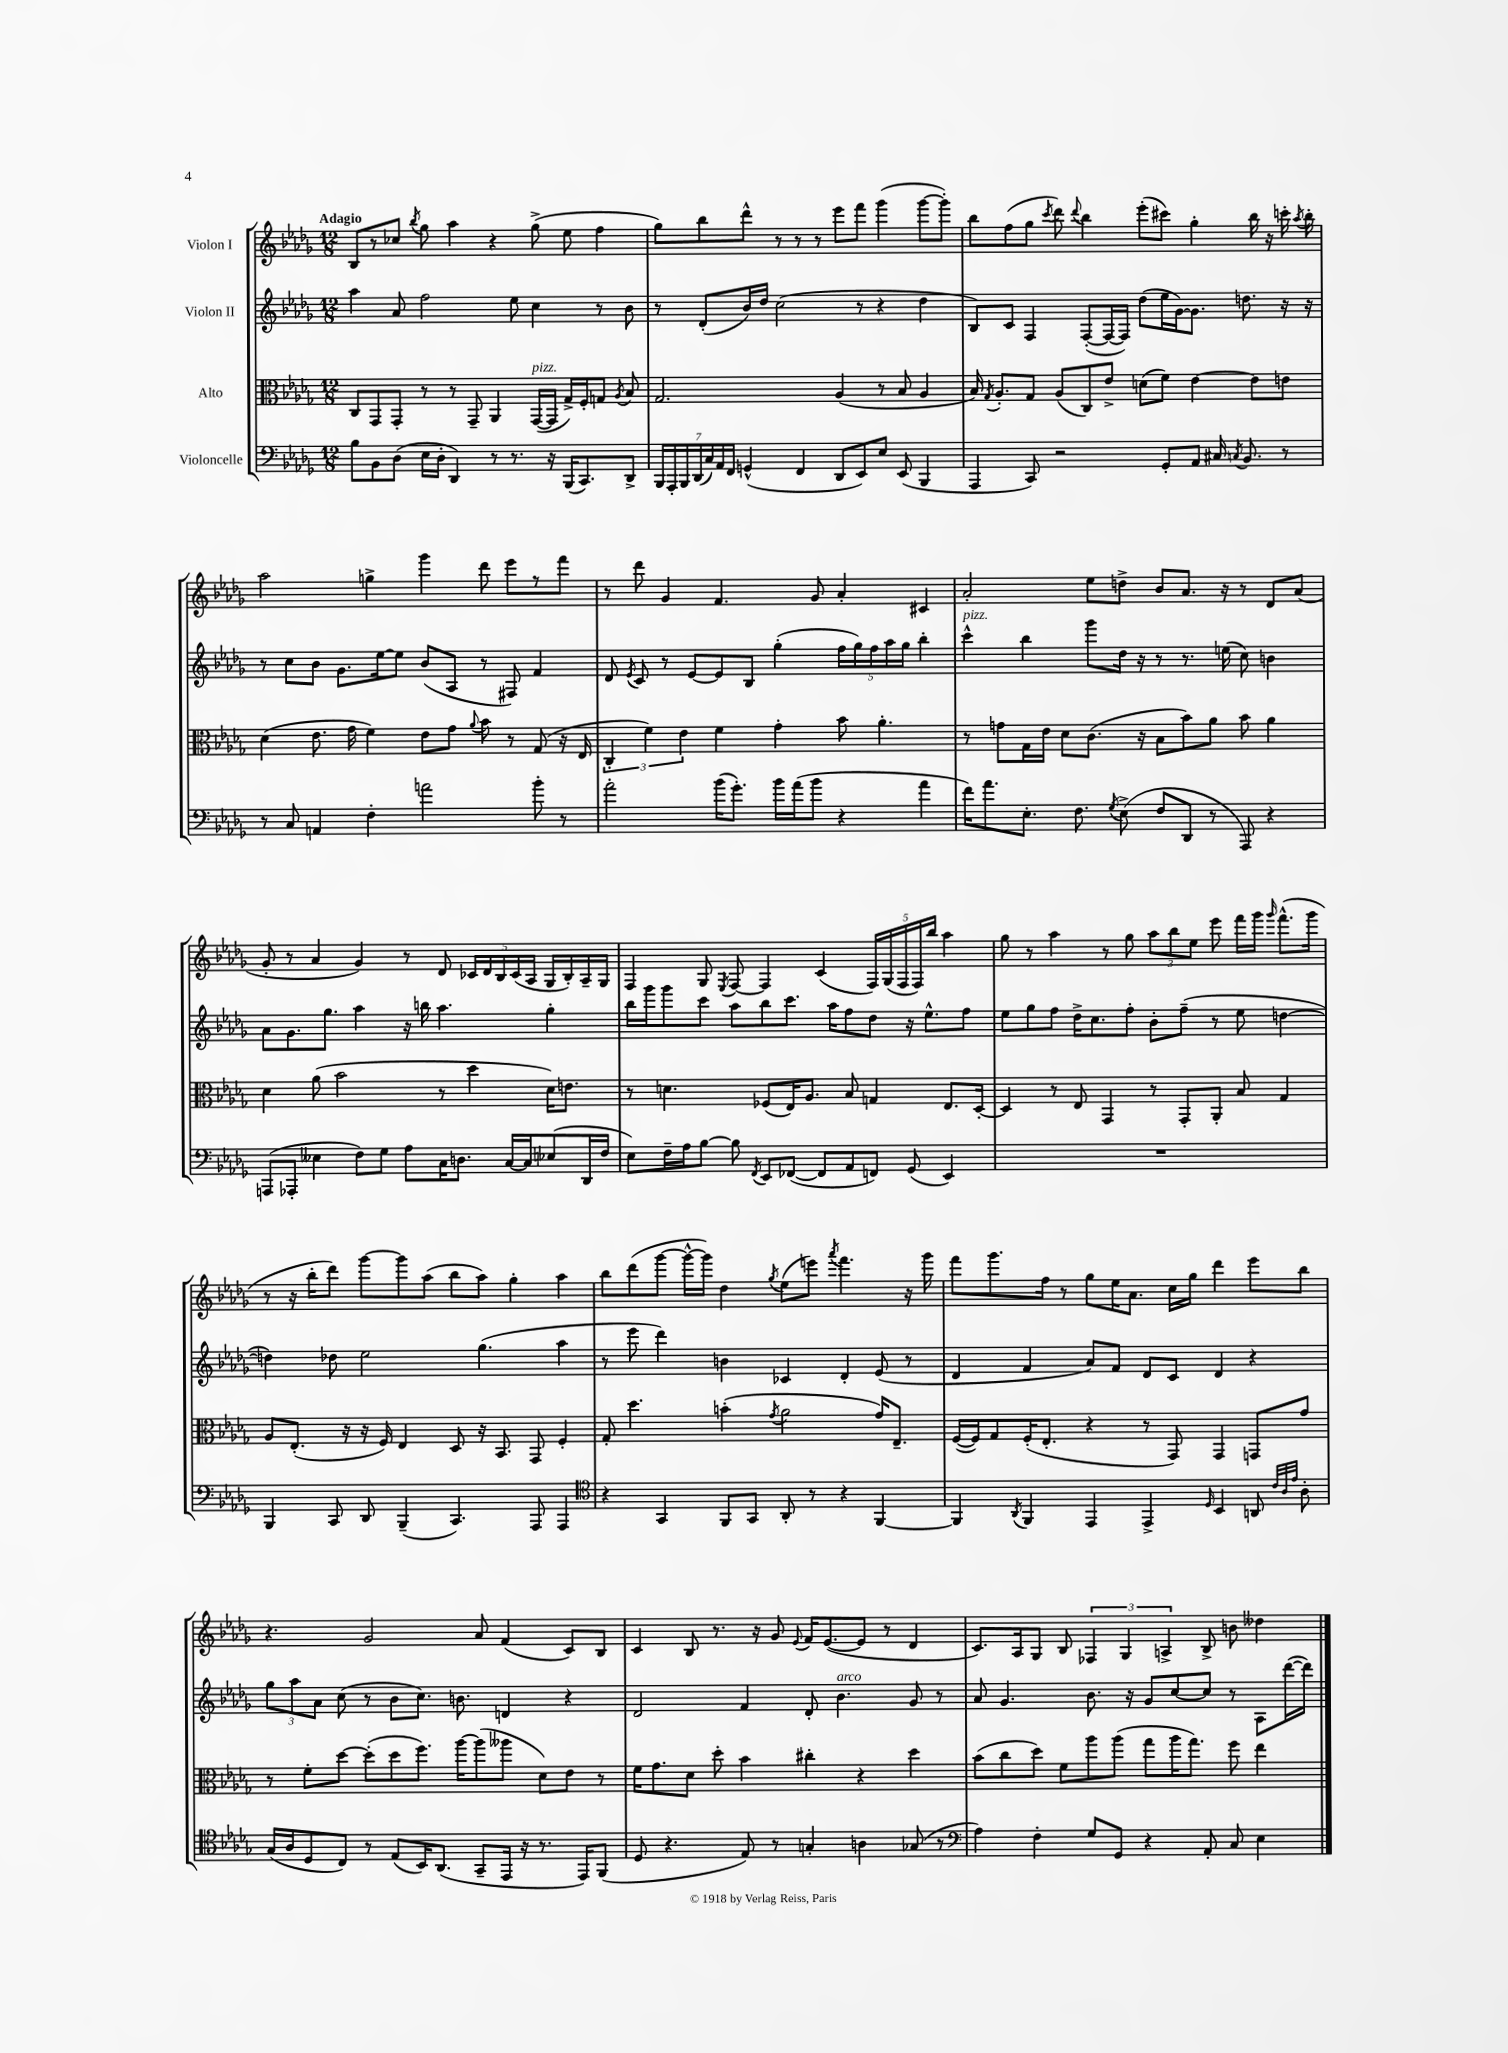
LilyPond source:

<<
\new StaffGroup <<
\new Staff = "s0" \with { instrumentName = "Violon I" } {
    \clef treble \key des \major \numericTimeSignature \time 12/8 \tempo "Adagio"
    \autoBeamOff bes8[ r8 ces''8] \acciaccatura { bes''8 } ges''8 aes''4 r4 ges''8->( ees''8 f''4 |
    ges''8[) bes''8 des'''8]-^ r8 r8 r8 ees'''8[ f'''8] ges'''4( ges'''8[~ ges'''8]-.) |
    bes''8[ f''8( ges''8] \acciaccatura { c'''8 } des'''8) \appoggiatura { des'''8 } bes''4 ees'''8[-.( cis'''8]) ges''4-. bes''16 r16 c'''16-. \acciaccatura { aes''8 } bes''16-. |
    aes''2 g''4-> ges'''4 des'''8 ees'''8[ r8 f'''8] |
    r8 des'''8 ges'4 f'4. ges'8 aes'4-. cis'4 |
    aes'2-. ees''8[ d''8]-> bes'8[ aes'8.] r16 r8 des'8[ aes'8]( |
    ges'8-. r8 aes'4 ges'4) r8 des'8 \tuplet 5/4 { ces'16[ des'16 bes16 ces'16( aes16] } ges16[ bes16-.) aes16-- ges16] |
    f4 ges8 \acciaccatura { ees8 } f8~ f4 c'4( \tuplet 5/4 { f16[) ges16( f16 f16) bes''16] } aes''4 |
    ges''8 r8 aes''4 r8 ges''8 \tuplet 3/2 { aes''8[ bes''8 ees''8] } ees'''8 f'''16[ ges'''16] \grace { ges'''16 } f'''8.[-^( ges'''16] |
    r8 r16 bes''16[-. des'''8]) ges'''8[~ ges'''8 aes''8]( bes''8[ aes''8]) ges''4-. aes''4 |
    bes''8[ des'''8( ges'''8]~ ges'''16[~-^ ges'''16]) des''4 \acciaccatura { ges''8 } ees''8[( e'''8]) \acciaccatura { aes'''8 } f'''4. r16 ges'''16 |
    f'''8[ ges'''8. f''16] r8 ges''8[ ees''16 aes'8.] c''16[ ges''16] des'''4 ees'''8[ bes''8] |
    r4. ges'2 aes'8 f'4( c'8[) bes8] |
    c'4 bes8 r8. r16 ges'8 \appoggiatura { ees'8 } f'16[ ees'8.~( ees'8] r8 des'4 |
    c'8.[) aes16 ges8] bes8 \tuplet 3/2 { fes4 ges4 a4-> } bes8-> b'8 deses''4 \bar "|." |
}
\new Staff = "s1" \with { instrumentName = "Violon II" } {
    \clef treble \key des \major \numericTimeSignature \time 12/8
    \autoBeamOff aes''4 aes'8 f''2 ees''8 c''4 r8 bes'8 |
    r8 des'8[-.( bes'16) des''16] c''2( r8 r4 des''4 |
    bes8[) c'8] f4 f8[~-.( f16~ f16]) des''8[( ees''16 ges'16~) ges'8.] d''8. r16 r16 |
    r8 c''8[ bes'8] ges'8.[ ees''16~ ees''8] bes'8[( aes8] r8 fis8) f'4 |
    des'8 \acciaccatura { ees'8 } c'8 r8 ees'8[~ ees'8 bes8] ges''4-.( \tuplet 5/4 { f''16[ ges''16) f''16 aes''16 ges''16] } bes''4-. |
    c'''4-^^\markup { \italic "pizz." } bes''4 ges'''8[ des''16] r16 r8 r8. e''16( c''8) b'4 |
    aes'8[ ges'8. ges''8.] aes''4 r16 b''16 aes''4. ges''4-. |
    bes''16[ ges'''16 ges'''8 c'''8] aes''8[ bes''8 c'''8.] aes''16[ f''8 des''8] r16 ees''8.[-^ f''8] |
    ees''8[ ges''8 f''8] des''16[-> c''8. f''8]-. bes'8[-. f''8]--( r8 ees''8 d''4~ |
    d''4) des''8 ees''2 ges''4.( aes''4 |
    r8 ees'''8 des'''4) b'4 ces'4 des'4-. ees'8( r8 |
    des'4 f'4 aes'8[) f'8] des'8[ c'8] des'4 r4 |
    \tuplet 3/2 { ges''8[ aes''8 aes'8] } c''8( r8 bes'8[ c''8.]) b'8. d'4 r4 |
    des'2 f'4 des'8-. bes'4.^\markup { \italic "arco" } ges'8 r8 |
    aes'8 ges'4. bes'8. r16 ges'8[ c''8~ c''8] r8 aes8[ des'''16~( des'''16]) \bar "|." |
}
\new Staff = "s2" \with { instrumentName = "Alto" } {
    \clef alto \key des \major \numericTimeSignature \time 12/8
    \autoBeamOff c8[ ges,8 ges,8]-. r8 r8 ges,8-- aes,4 ges,16[~^\markup { \italic "pizz." }( ges,16] ges16[->) f16-. g8] \acciaccatura { aes8 } bes8 |
    ges2. aes4( r8 bes8 aes4 |
    bes16) \acciaccatura { ges8 } aes8.[-. ges8] aes8[( c8) ees'8]-> d'8[( f'8]) ees'4~ ees'8[ e'8] |
    des'4( ees'8. ges'16 f'4) ees'8[ ges'8] \appoggiatura { aes'8 } bes'8 r8 ges8( r16 ees16 |
    \tuplet 3/2 { c4-. f'4) ees'4 } f'4 ges'4-. bes'8 aes'4.-. |
    r8 g'8[ ges16 ees'16] des'8[ c'8.]( r16 bes8[ bes'8) aes'8] bes'8 aes'4 |
    des'4 aes'8( bes'2 r8 des''4 des'16[) e'8.] |
    r8 d'4. fes8[( ees16) aes8.] bes8 g4 ees8.[ des16]~-. |
    des4 r8 ees8 ges,4 r8 ges,8[-. aes,8]-. bes8 ges4 |
    aes8[ ees8.]-.( r16 r16 f16) ees4 des8 r16 bes,8. ges,8 f4-. |
    ges8-. des''4. b'4-.( \acciaccatura { ges'8 } aes'2 ges'16[) ees8.]-- |
    f16[~( f16) ges8 f16-.( ees8.]-. r4 r8 ges,8) ges,4 g,8[ ges'8] |
    r8 f'8[-. des''8]~ des''8[-.( des''8 f''8.]) aes''16[~ aes''8( aeses''8] des'8[) ees'8] r8 |
    f'16[ ges'8. des'8] des''8-. bes'4 cis''4-. r4 des''4 |
    bes'8[( c''8 des''8]) f'8[ aes''8 aes''8]( ges''8[ aes''16 ges''8.]) f''8 ees''4 \bar "|." |
}
\new Staff = "s3" \with { instrumentName = "Violoncelle" } {
    \clef bass \key des \major \numericTimeSignature \time 12/8
    \autoBeamOff bes8[ bes,8 des8]( ees16[ des16]-. des,4) r8 r8. r16 bes,,16[( c,8.) des,8]-> |
    \tuplet 7/4 { bes,,16[ aes,,16-. bes,,16 des,16( c16) aes,16 f,16] } g,4-^( f,4 des,8[ ees,8) ees8] ees,8( bes,,4 |
    aes,,4 c,8) r2 ges,8[-. aes,8] cis16 \acciaccatura { c8 } bes,8. r8 |
    r8 c8 a,4 f4-. a'2 bes'8-. r8 |
    aes'2-. bes'16[( ges'8.]-.) bes'16[ aes'16( bes'8] r4 aes'4 |
    f'16[) aes'8. ees8.]-. f8. \acciaccatura { ges8 } ees8->( f8[ des,8] r8 aes,,8) r4 |
    a,,8[( aes,,8]-. eeses4 f8[) ges8] aes8[ c16 d8.] c16[~ c16 ees8( des,16 f16] |
    ees8[) f16-- aes16 bes8]~ bes8 \acciaccatura { f,8 } ees,8[ fes,8]~( fes,8[ aes,8 f,8]) ges,8( ees,4) |
    R1. |
    bes,,4 c,8 des,8 bes,,4--( c,4.) aes,,8 aes,,4 |
    \clef tenor r4 ges,4 f,8[ ges,8] aes,8-. r8 r4 f,4~ |
    f,4 \acciaccatura { aes,8 } f,4 ees,4 ees,4-> \grace { des16 } bes,4 a,8 \grace { c'32[ aes32 ees'32] } aes8-. |
    ges16[( aes16 des8 c8]) r8 ees8[( bes,16) aes,8.]( ges,8[-- ees,16] r16 r8. ees,16[) f,8]( |
    des8 r4. ees8) r8 g4-. a4 ges8( r8 |
    \clef bass aes4) f4-. ges8[ ges,8] r4 aes,8-. c8 ees4 \bar "|." |
}
>>
>>
\layout { \context { \Score \remove "Bar_number_engraver" } }
